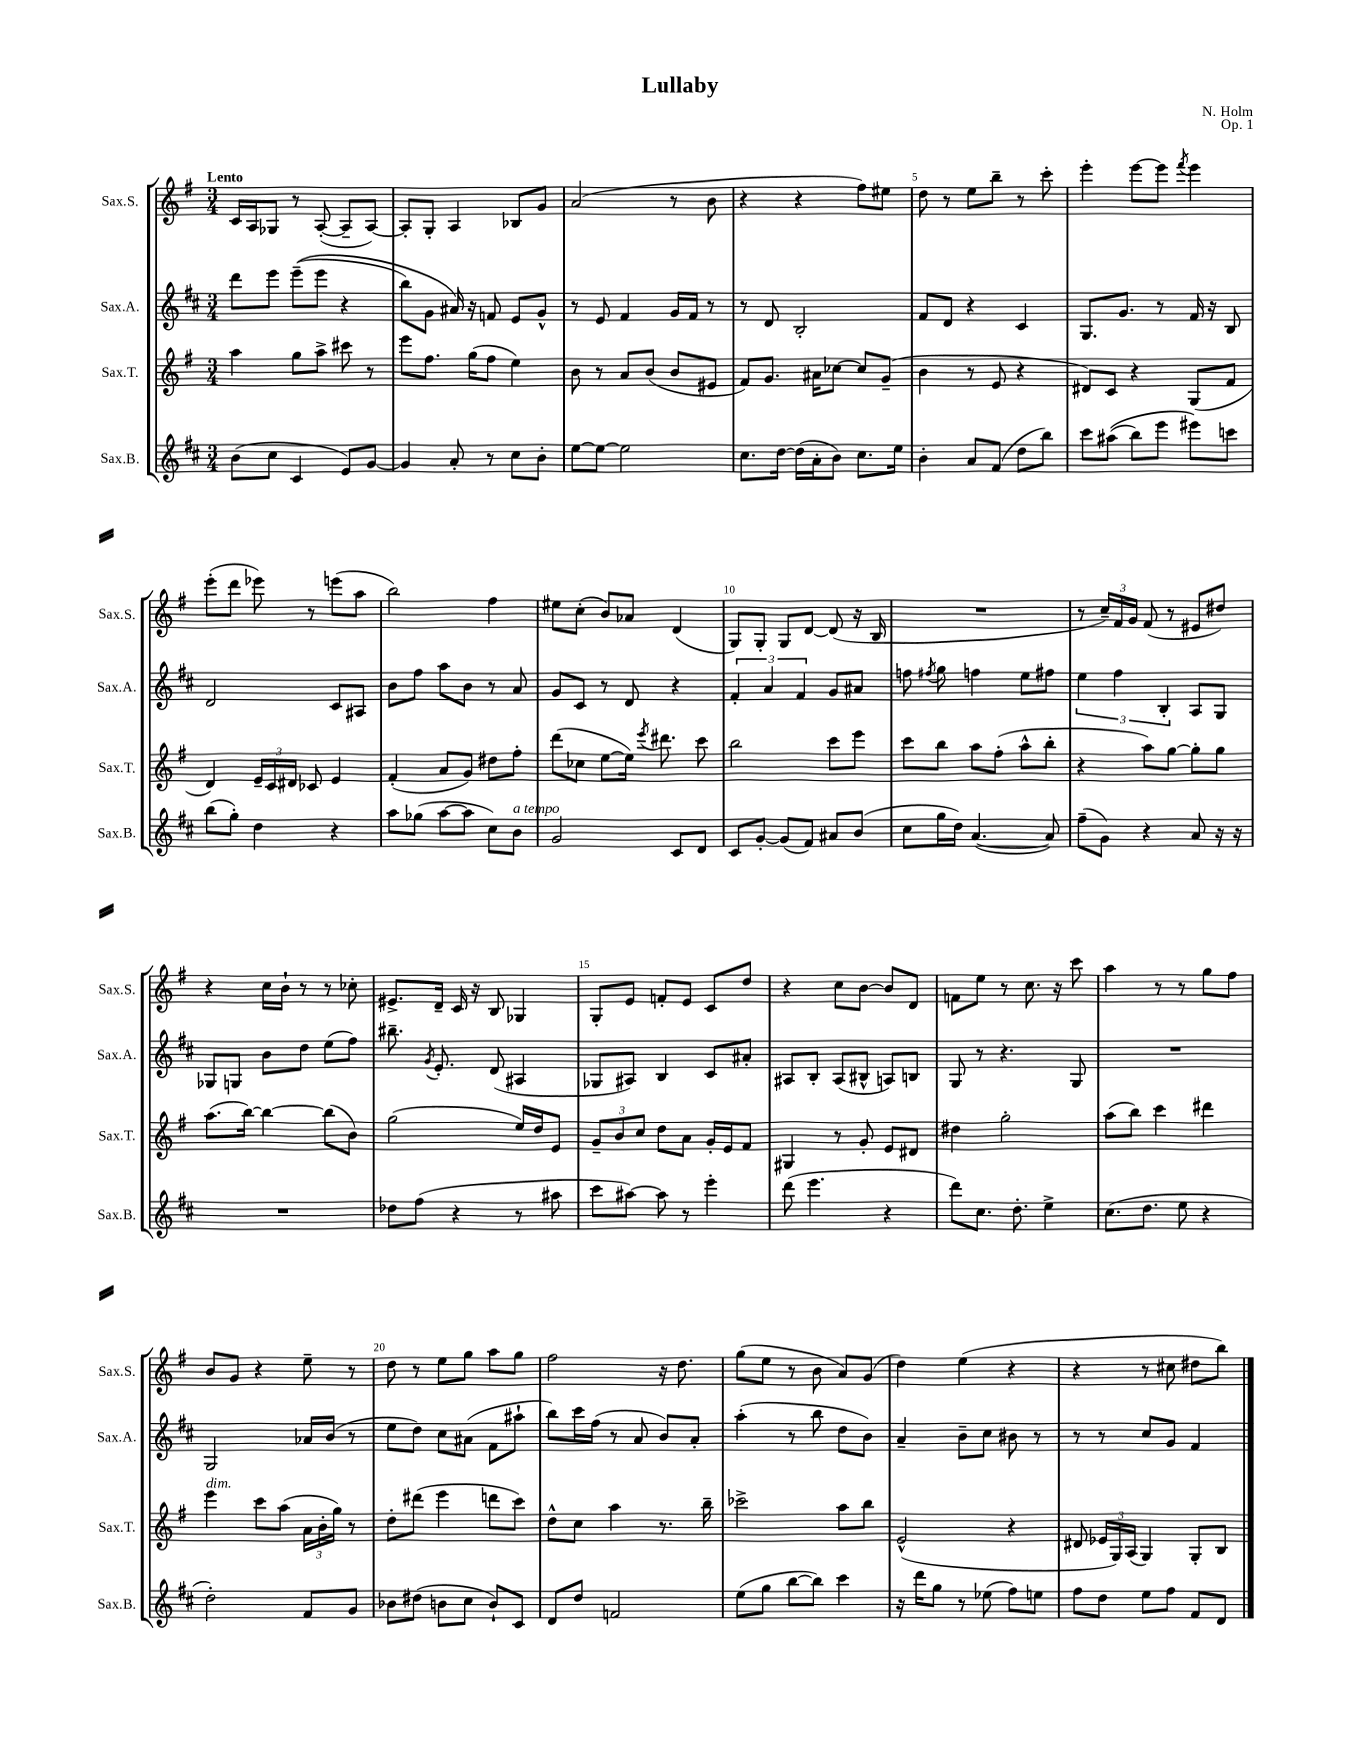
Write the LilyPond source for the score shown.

\header { title = "Lullaby" composer = "N. Holm" opus = "Op. 1" }
<<
\new StaffGroup <<
\new Staff = "s0" \with { instrumentName = "Sax.S." shortInstrumentName = "Sax.S." } {
    \clef treble \key g \major \numericTimeSignature \time 3/4 \tempo "Lento"
    \autoBeamOff c'16[ a16 ges8] r8 a8~-.( a8[-- a8]~) |
    a8[-. g8]-. a4 bes8[ g'8] |
    a'2( r8 b'8 |
    r4 r4 fis''8[) eis''8] |
    d''8 r8 e''8[ b''8]-- r8 c'''8-. |
    e'''4-. e'''8[~ e'''8] \acciaccatura { fis'''8 } e'''4 |
    e'''8[-.( d'''8] ees'''8) r8 e'''8[( a''8] |
    b''2) fis''4 |
    eis''8[ c''8]-.( b'8[) aes'8] d'4( |
    g8[) g8]-. g8[ d'8]~ d'8( r16 b16 |
    R2. |
    r8 \tuplet 3/2 { c''16[--) fis'16 g'16] } fis'8( r8 eis'8[ dis''8]) |
    r4 c''16[ b'16]-! r8 r8 ces''8-. |
    eis'8.[-> d'16]-- c'16 r16 b8 ges4 |
    g8[-. e'8] f'8[-. e'8] c'8[ d''8] |
    r4 c''8[ b'8]~ b'8[ d'8] |
    f'8[ e''8] r8 c''8. r16 c'''8 |
    a''4 r8 r8 g''8[ fis''8] |
    b'8[ g'8] r4 e''8-- r8 |
    d''8 r8 e''8[ g''8] a''8[ g''8] |
    fis''2 r16 d''8. |
    g''8[( e''8] r8 b'8 a'8[) g'8]( |
    d''4) e''4( r4 |
    r4 r8 cis''8 dis''8[ b''8]) \bar "|." |
}
\new Staff = "s1" \with { instrumentName = "Sax.A." shortInstrumentName = "Sax.A." } {
    \clef treble \key d \major \numericTimeSignature \time 3/4
    \autoBeamOff d'''8[ e'''8] e'''8[--(\( e'''8] r4 |
    b''8[) g'8] ais'16\) r16 f'8 e'8[ g'8]-^ |
    r8 e'8 fis'4 g'16[ fis'16] r8 |
    r8 d'8 b2-. |
    fis'8[ d'8] r4 cis'4 |
    g8.[ g'8.] r8 fis'16 r16 b8 |
    d'2 cis'8[ ais8] |
    b'8[ fis''8] a''8[ b'8] r8 a'8 |
    g'8[ cis'8] r8 d'8 r4 |
    \tuplet 3/2 { fis'4-. a'4 fis'4 } g'8[ ais'8] |
    f''8 \acciaccatura { fis''8 } g''8 f''4 e''8[ fis''8] |
    \tuplet 3/2 { e''4 fis''4 b4-. } a8[ g8] |
    ges8[ g8] b'8[ d''8] e''8[( fis''8]) |
    bis''8.-- \acciaccatura { g'8 } e'8.-. d'8( ais4 |
    ges8[ ais8]) b4 cis'8[ ais'8]-. |
    ais8[ b8]-. ais8[( bis8]-^ a8[) b8] |
    g8 r8 r4. g8 |
    R2. |
    g2 aes'16[ b'16]( r8 |
    e''8[ d''8]) cis''8[ ais'8]( fis'8[ ais''8]-! |
    b''8[) cis'''16 fis''16]( r8 a'8 b'8[) a'8]-. |
    a''4-.( r8 b''8 d''8[ b'8]) |
    a'4-- b'8[-- cis''8] bis'8 r8 |
    r8 r8 cis''8[ g'8] fis'4 \bar "|." |
}
\new Staff = "s2" \with { instrumentName = "Sax.T." shortInstrumentName = "Sax.T." } {
    \clef treble \key g \major \numericTimeSignature \time 3/4
    \autoBeamOff a''4 g''8[ a''8]-> cis'''8 r8 |
    e'''8[ fis''8.] g''16[( fis''8] e''4) |
    b'8 r8 a'8[ b'8]( b'8[ eis'8] |
    fis'8[) g'8.] ais'16[ ces''8]~ ces''8[ g'8]--( |
    b'4 r8 e'8 r4 |
    dis'8[) c'8] r4 g8[( fis'8] |
    d'4) \tuplet 3/2 { e'16[-- c'16 dis'16] } ces'8 e'4 |
    fis'4-.( a'8[ g'8]) dis''8[ fis''8]-. |
    d'''8[( ces''8] e''8[~ e''16]) \acciaccatura { e'''8 } dis'''8. c'''8 |
    b''2 c'''8[ e'''8] |
    c'''8[ b''8] a''8[ fis''8]-.( a''8[-^ b''8]-. |
    r4 a''8[) g''8]~ g''8[-. g''8] |
    a''8.[( b''16]~) b''4~ b''8[( b'8]) |
    g''2( e''16[) d''16 e'8] |
    \tuplet 3/2 { g'8[-- b'8 c''8] } d''8[ a'8] g'16[-. e'16 fis'8] |
    gis4 r8 g'8-. e'8[ dis'8] |
    dis''4 g''2-. |
    a''8[( b''8]) c'''4 dis'''4 |
    e'''4^\markup { \italic "dim." } c'''8[ a''8]( \tuplet 3/2 { a'16[ b'16-. g''16]) } r8 |
    d''8[-. dis'''8]( e'''4 d'''8[ c'''8]) |
    d''8[-^ c''8] a''4 r8. b''16-- |
    ces'''2-> a''8[ b''8] |
    e'2-^( r4 |
    dis'8 \tuplet 3/2 { ees'16[ g16) a16]( } g4) g8[-. b8] \bar "|." |
}
\new Staff = "s3" \with { instrumentName = "Sax.B." shortInstrumentName = "Sax.B." } {
    \clef treble \key d \major \numericTimeSignature \time 3/4
    \autoBeamOff b'8[( cis''8] cis'4 e'8[) g'8]~ |
    g'4 a'8-. r8 cis''8[ b'8]-. |
    e''8[~ e''8]~ e''2 |
    cis''8.[ d''16]~ d''16[( a'16-. b'8]) cis''8.[ e''16] |
    b'4-. a'8[ fis'8]( d''8[ b''8]) |
    cis'''8[ ais''8](\( b''8[) e'''8] eis'''8[\) c'''8] |
    b''8[( g''8]-.) d''4 r4 |
    a''8[ ges''8]( a''8[~ a''8] cis''8[) b'8]^\markup { \italic "a tempo" } |
    g'2 cis'8[ d'8] |
    cis'8[ g'8]~-. g'8[( fis'8]) ais'8[ b'8]( |
    cis''8[ g''16 d''16]) a'4.~( a'8) |
    fis''8[--( g'8]) r4 a'8 r16 r16 |
    R2. |
    des''8[ fis''8]( r4 r8 ais''8 |
    cis'''8[ ais''8]~) ais''8 r8 e'''4-. |
    d'''8( e'''4. r4 |
    d'''8[) cis''8.] d''8.-. e''4-> |
    cis''8.[( d''8.] e''8 r4 |
    d''2-.) fis'8[ g'8] |
    bes'8[ dis''8]( b'8[ cis''8] b'8[-!) cis'8] |
    d'8[ d''8] f'2 |
    e''8[( g''8] b''8[~ b''8]) cis'''4 |
    r16 d'''16[ g''8] r8 ees''8( fis''8[) e''8] |
    fis''8[ d''8] e''8[ fis''8] fis'8[ d'8] \bar "|." |
}
>>
>>
\layout { \context { \Score \override BarNumber.break-visibility = ##(#f #t #t) barNumberVisibility = #(every-nth-bar-number-visible 5) } }
